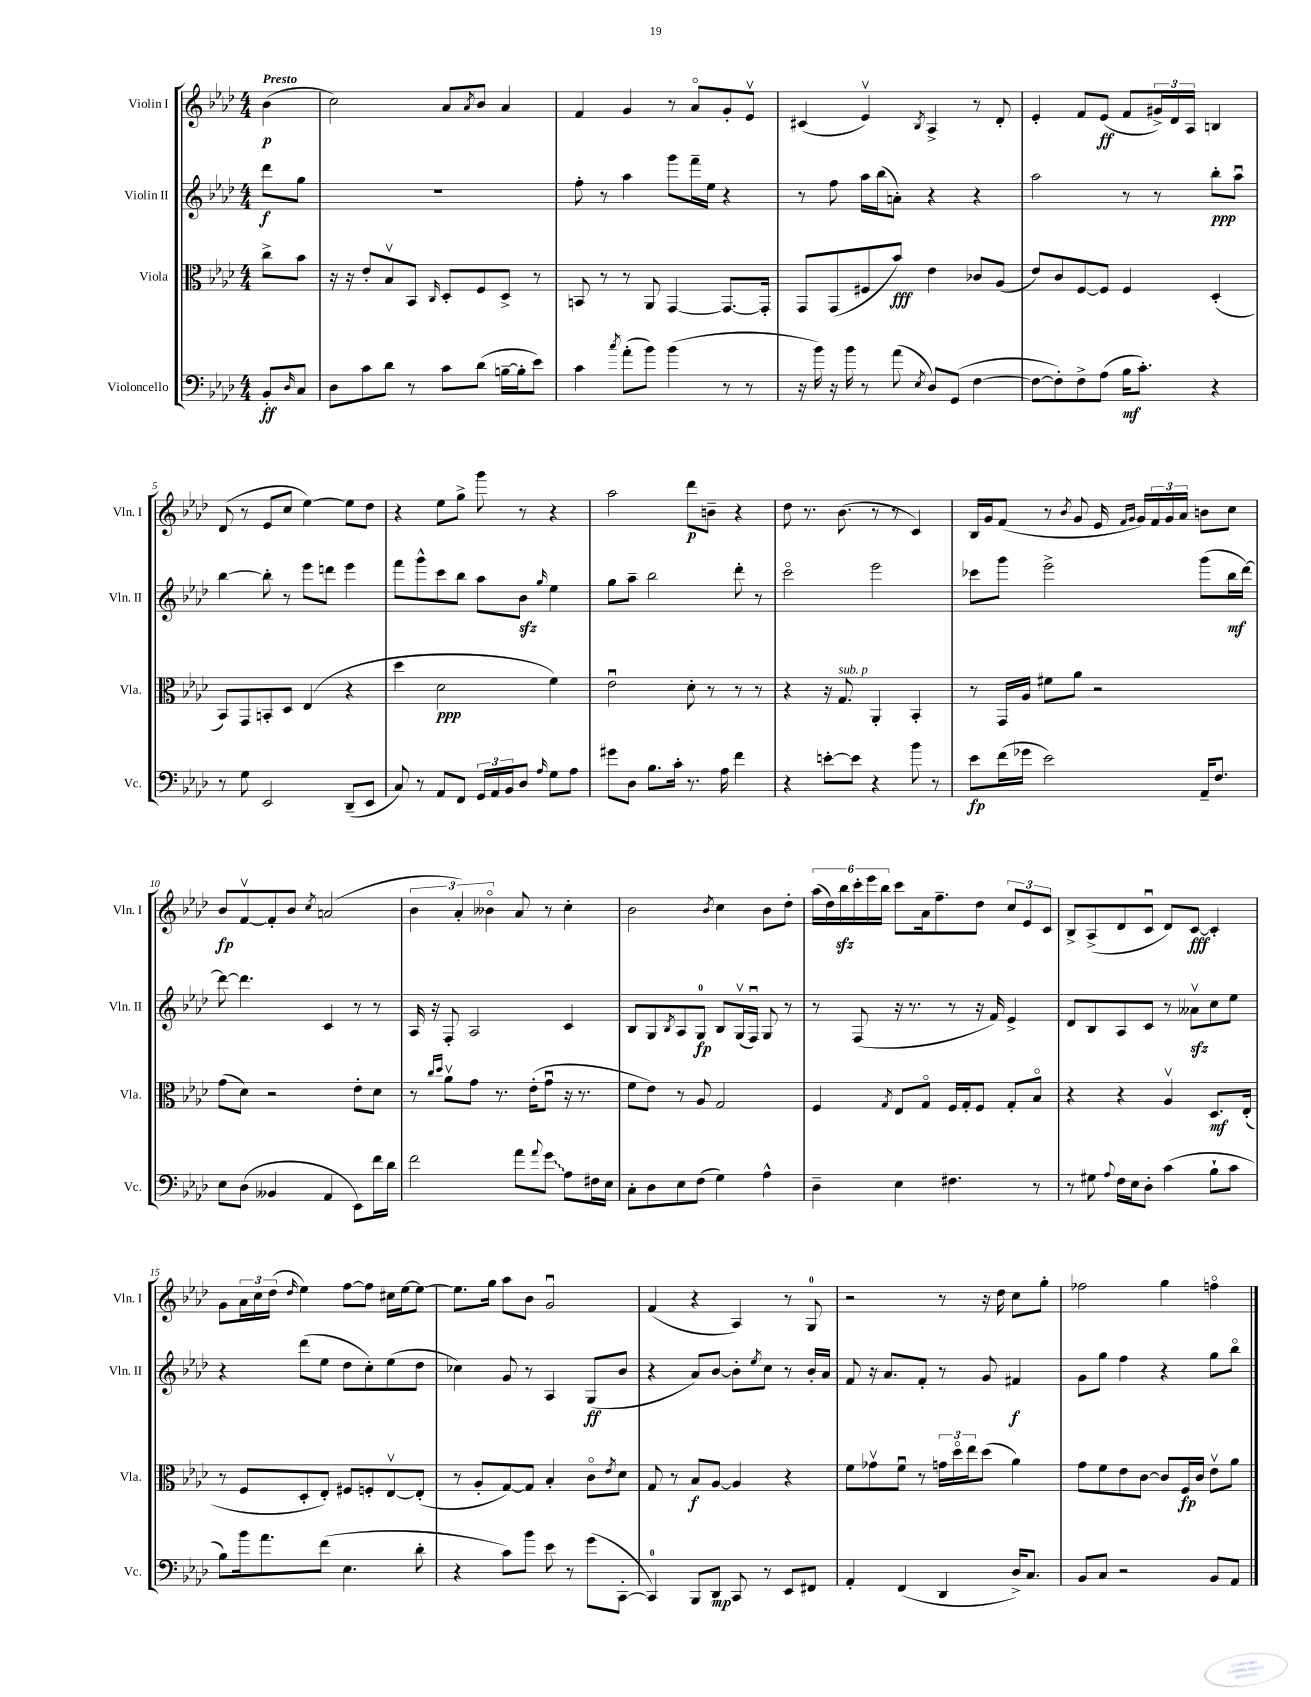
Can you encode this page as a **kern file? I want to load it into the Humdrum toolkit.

**kern	**kern	**kern	**kern
*staff4	*staff3	*staff2	*staff1
*clefF4	*clefC3	*clefG2	*clefG2
*k[b-e-a-d-]	*k[b-e-a-d-]	*k[b-e-a-d-]	*k[b-e-a-d-]
*M4/4	*M4/4	*M4/4	*M4/4
8BB-'/L	8cc^\L	8ddd-\L	(4b-\
16qqD-/	.	.	.
8C/J	8b-\J	8gg\J	.
=	=	=	=
8D-\L	16r	1r	2cc\)
.	16r	.	.
8c\	8e-'/L	.	.
8d-\J	8B-v/	.	.
8r	8BB-/J	.	.
.	16qqC/	.	.
8c\L	8D-'/L	.	8a-/L
.	.	.	8qa-/
(8d-\J	8F/	.	8b-/J
[16B~\LL	8D-^/J	.	4a-/
16B'\]J	.	.	.
8e-\J)	8r	.	.
=	=	=	=
4c\	8BB/	8ff'\	4f/
.	8r	8r	.
8qcc/	.	.	.
(8a-'\L	8r	4aa-\	4g/
8b-\J)	8AA-/	.	.
(4b-\	[4GG/	8ggg\L	8r
.	.	16fff~\L	8a-o/L
.	.	16ee-\JJ	.
8r	8.GG/_L	4r	8g'/
8r	.	.	8e-v/J
.	16GG'/]Jk	.	.
=	=	=	=
16r	8GG/L	8r	(4c#/
16b-\)	.	.	.
16r	(8GG/	8ff\	.
16b-\	.	.	.
8r	8F#/	16aa-\LL	4e-v/)
.	.	(16bb-\J	.
(8a-\	8b-/J)	8a'\J)	.
8qE-/	.	.	8qB-/
8D-/L)	4e-\	4r	4A-^/
(8GG/J	.	.	.
[4F\	8c-/L	4r	8r
.	(8A-/J	.	8d-'/
=	=	=	=
8F\_L	8e-/L)	2aa-\	4e-'/
8F'\])	8c/	.	.
8F^\	[8F/	.	8f/L
(8A-\J	8F/]J	.	(8e-/J
16B-\LK	4F/	8r	8f/L
8.c'\J)	.	.	.
.	.	8r	24g#^/L)
.	.	.	24d-/
.	.	.	24A-/JJ
4r	(4D-'/	8bb-'\L	4B/
.	.	8aa-u\J	.
=	=	=	=
8r	8BB-/L)	[4bb-\	(8d-/
8G\	8GG/	.	8r
2EE-/	8BB'/	8bb-'\]	8e-/L
.	8D-/J	8r	8cc/J
.	(4E-/	8eee-\L	[4ee-\)
.	.	8ddd\J	.
(8DD-~/L	4r	4eee-\	8ee-\]L
8EE-/J	.	.	8dd-\J
=	=	=	=
8C/)	4dd-\	8fff\L	4r
8r	.	8ggg^^\	.
8AA-/L	2d-\	8ccc\	8ee-\L
8FF/J	.	8bb-\J	8gg^\J
24GG/LL	.	8aa-\L	8ggg\
24AA-/	.	.	.
24BB-/J	.	.	.
8D-/J	.	8b-\J	8r
16qqA-/	.	16qqgg/	.
8G\L	4f\)	4ee-\	4r
8A-\J	.	.	.
=	=	=	=
8g#\L	2e-u\	8gg\L	2aa-\
8D-\J	.	8aa-~\J	.
8.B-\L	.	2bb-\	.
16c'\Jk	.	.	.
8.r	8d-'\	.	8ddd-\L
.	8r	.	8b~\J
16A-\	.	.	.
4f\	8r	8ddd-'\	4r
.	8r	8r	.
=	=	=	=
4r	4r	2ccco\	8dd-\
.	.	.	8.r
[8e'\L	16r	.	.
.	8.G/	.	(8.b-\
8e\]J	.	.	.
4r	4AA-'/	2eee-\	8r
.	.	.	8r
8b-\	4BB-'/	.	4c/)
8r	.	.	.
=	=	=	=
8e-\L	8r	8ccc-\L	16B-/LL
.	.	.	16g/J
(16f\L	16GG/LL	8ggg\J	(8f/J
16g-\JJ	16A-/JJ	.	.
2e-\)	8f#\L	2eee-^\	8r
.	.	.	8qb-/
.	8a-\J	.	8g/
.	2r	.	16e-/
.	.	.	16qqf/LL
.	.	.	16qqg/JJ
.	.	.	16g/LL)
.	.	.	24f/
.	.	.	24g/
.	.	.	24a-/JJ
16AA-~/LK	.	(8ggg\L	8b\L
8.F/J	.	.	.
.	.	16bb-\L	8cc\J
.	.	[16ddd-\JJ)	.
=	=	=	=
8E-\L	(8g\L	8ddd-\_	8b-/L
(8D-\J	8d-\J)	4.ddd-\]	[8fv/
4BB--/	2r	.	8f'/]
.	.	.	8b-/J
.	.	.	8qcc/
4AA-/	.	4c/	(2a/
8EE-\L)	8e-'\L	8r	.
16f\L	8d-\J	8r	.
16d-\JJ	.	.	.
=	=	=	=
2f\	8r	16A-/	6b-\
.	.	16r	.
.	16qqcc/LL	.	.
.	16qqdd-/JJ	.	.
.	8a-v\L	8F'/	.
.	.	.	6a-'/)
.	8g\J	2A-/	.
.	.	.	6b--o\
.	8.r	.	.
8a-\L	.	.	8a-/
.	(16e-'\LK	.	.
8qqa-/	.	.	.
8g\J	8gu\J	.	8r
8A-\L	16r	4c/	4cc'\
.	8.r	.	.
16F#\L	.	.	.
16E-\JJ	.	.	.
=	=	=	=
8C'\L	8f\L	8B-/L	2b-\
8D-\	8e-\J)	8G/	.
.	.	8qB-/	.
8E-\	8r	8A-/	.
(8F\J	8A-/	8G/J	.
.	.	.	8qb-/
4G\)	2G/	8B-/L	4cc\
.	.	(16Gv/L	.
.	.	16Fu/JJ)	.
4A-^^\	.	8G/	8b-\L
.	.	8r	8dd-'\J
=	=	=	=
4D-~\	4F/	8r	(24aa-\LL
.	.	.	24dd-\)
.	.	.	24bb-\
.	.	(8F/	24ccc'\
.	.	.	24eee-\
.	.	.	24bb-\JJ
.	8qG/	.	.
4E-\	8E-/L	16r	8ccc\L
.	.	8.r	.
.	8Go/J	.	16a-\k
.	.	.	8.ff~\
4.F#\	16F/LL	8r	.
.	16G'/J	.	.
.	8F/J	16r	8dd-\J
.	.	16f/)	.
.	8G'/L	4e-^/	12cc/L
.	.	.	12e-/
8r	8B-o/J	.	.
.	.	.	12c/J
=	=	=	=
8r	4r	8d-/L	8B-^/L
8G#\	.	8B-/	(8A-^/
8qqA-/	.	.	.
16F\LL	4r	8A-/	8d-/
16E-\J	.	.	.
8D-'\J	.	8c/J	8cu/J
(4c\	4A-v/	8r	8d-/L)
.	.	8a--v\L	[8c/J
8B-`\L	8.D-/L	8cc\	4c'/]
8c\J	.	8ee-\J	.
.	(16E-'/Jk	.	.
=	=	=	=
8B-\L)	8r	4r	8g\L
16b-\k	8F/L	.	24a-\L
.	.	.	24cc\
8.a-\	.	.	.
.	.	.	(24dd-\JJ
.	.	.	16qqdd-/
.	8D-'/	(8ddd-\L	4ee-\)
(8f\J	8E-'/J)	8ee-\J	.
4.E-\	8F#/L	8dd-\L	[8ff\L
.	8F'/	8cc'\)	8ff\]J
.	[8E-v/	(8ee-\	16cc#\LL
.	.	.	[16ee-\J
8d-'\	(8E-'/]J	8dd-\J	8ee-\_J
=	=	=	=
4r	8r	4cc-\)	8.ee-\]L
.	8A-'/L	.	.
.	.	.	16gg\Jk
8c\L)	[8G/)	8g/	8aa-\L
8b-\J	8G/]J	8r	8b-\J
8e-\	4B-'/	4A-/	2gu/
8r	.	.	.
(8g\L	8co\L	(8G/L	.
.	8qe-/	.	.
[8CC'\J	8d-\J	8b-/J	.
=	=	=	=
4CC/])	8G/	4r	(4f/
.	8r	.	.
8BBB-/L	8B-/L	8a-/L)	4r
8DD-/J	[8A-/J	[8b-/J	.
8CC/	4A-/]	8b-'\]L	4A-/)
.	.	8qee-/	.
8r	.	8cc\J	.
8EE-/L	4r	8r	8r
8FF#/J	.	16b-'/LL	8G/
.	.	16a-/JJ	.
=	=	=	=
4AA-'/	8f\L	8f/	2r
.	8g-v\	16r	.
.	.	8.a-/L	.
(4FF/	8fu\J	.	.
.	8r	8f'/J	.
4DD-/	24g\LL	8r	8r
.	24dd-o\	.	.
.	24ee-\J	.	.
.	(8dd-\J	8g/	16r
.	.	.	16dd-\
16D-^/LK)	4a-\)	4f#/	8cc\L
8.C/J	.	.	.
.	.	.	8gg'\J
=	=	=	=
8BB-/L	8g\L	8g\L	2ff-\
8C/J	8f\	8gg\J	.
2r	8e-\	4ff\	.
.	[8c\J	.	.
.	8c/]L	4r	4gg\
.	16F/L	.	.
.	16c/JJ	.	.
8BB-/L	8e-v\L	8gg\L	4ffo\
8AA-/J	8a-\J	8bb-o\J	.
==	==	==	==
*-	*-	*-	*-
